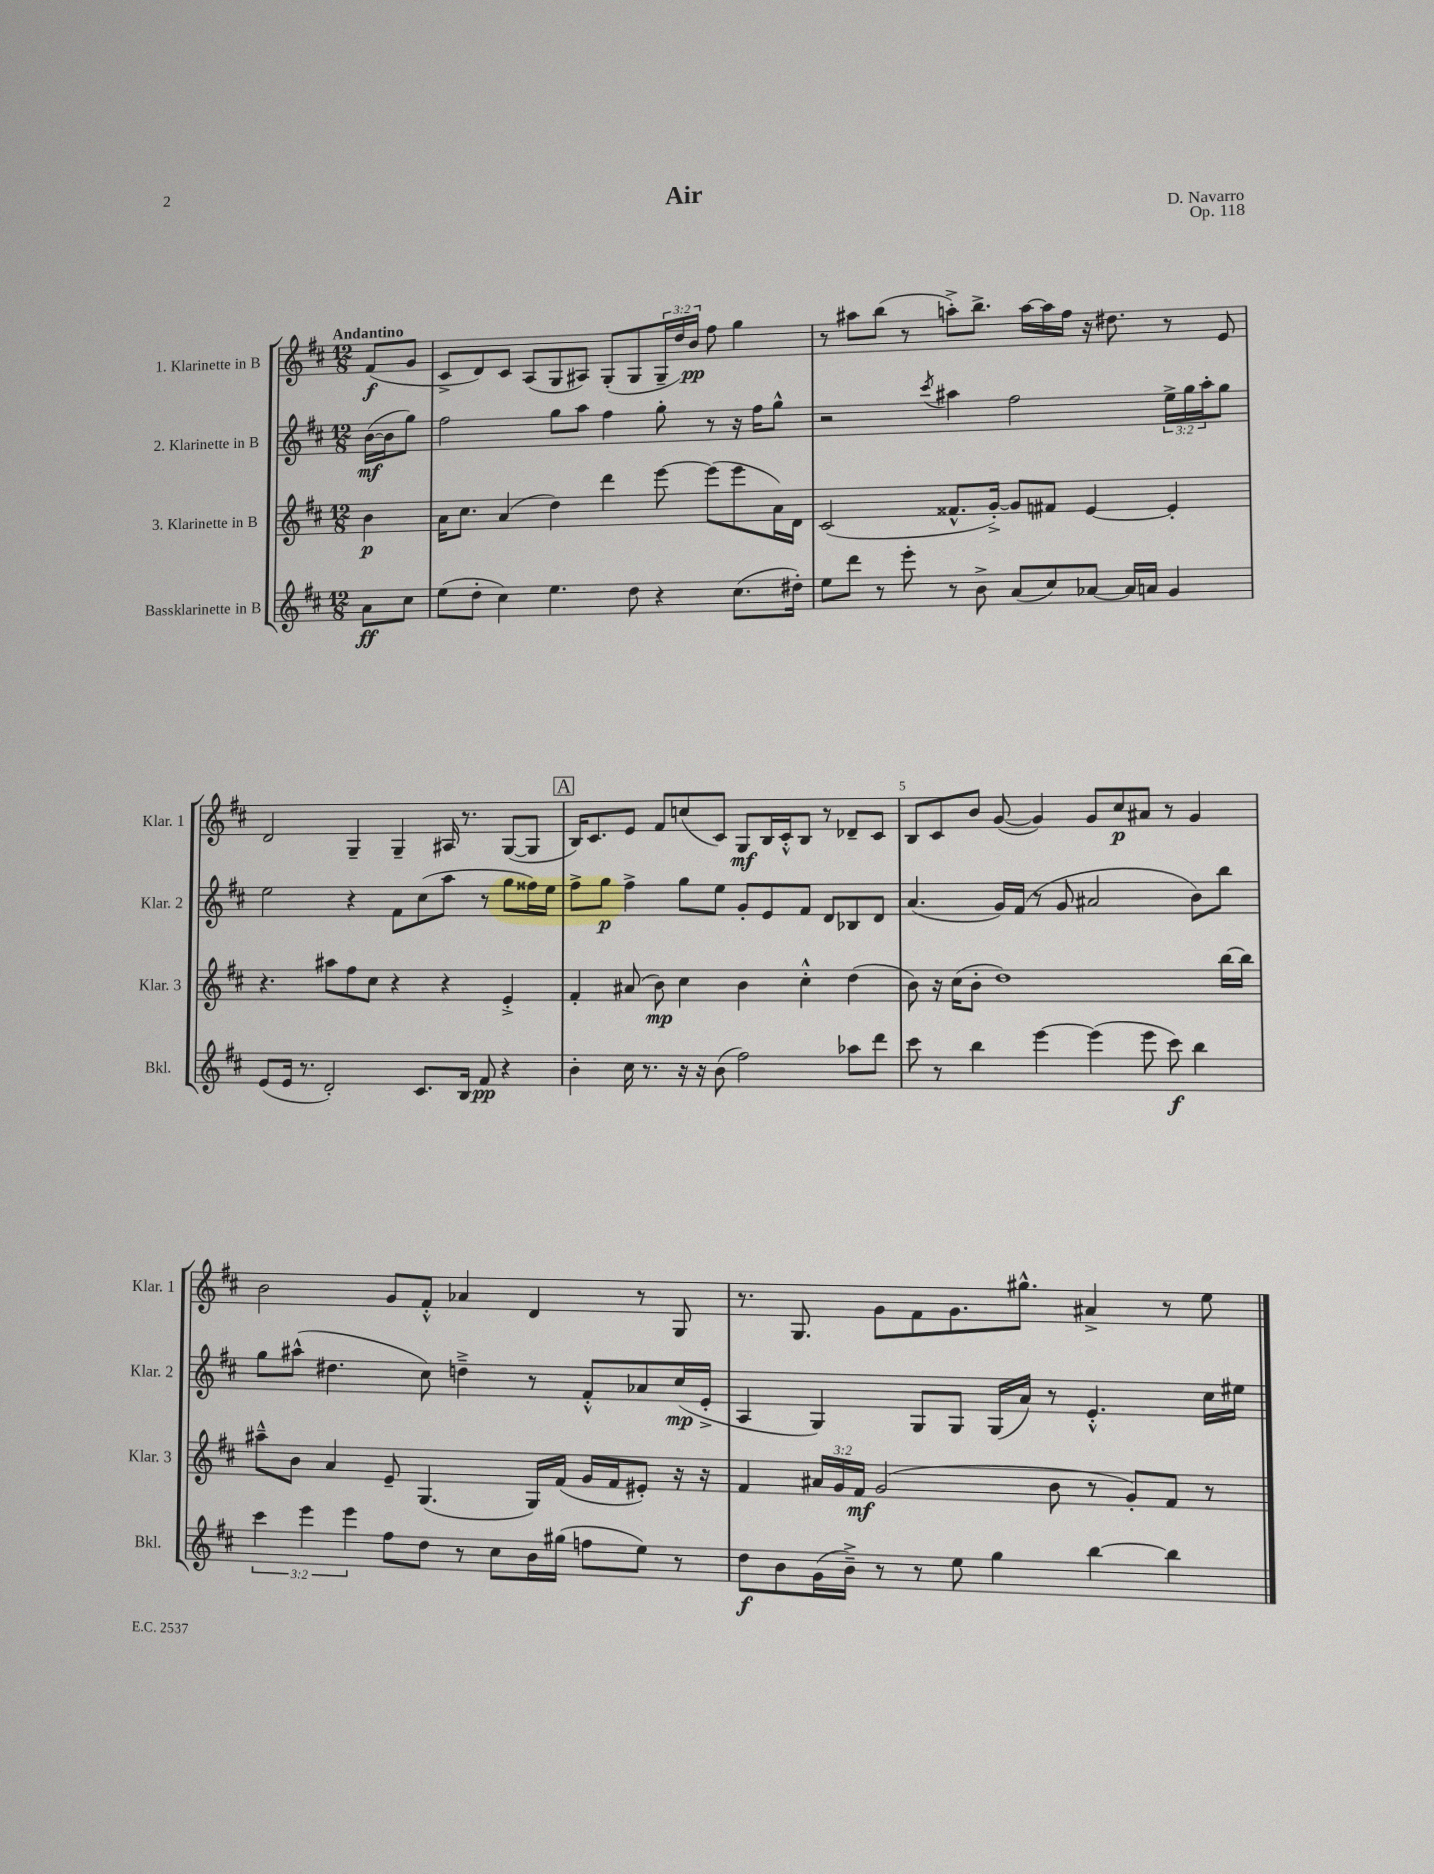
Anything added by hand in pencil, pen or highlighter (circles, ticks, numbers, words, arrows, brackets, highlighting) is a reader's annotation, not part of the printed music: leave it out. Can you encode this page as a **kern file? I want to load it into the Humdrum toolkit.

**kern	**kern	**kern	**kern
*staff4	*staff3	*staff2	*staff1
*clefG2	*clefG2	*clefG2	*clefG2
*k[f#c#]	*k[f#c#]	*k[f#c#]	*k[f#c#]
*M12/8	*M12/8	*M12/8	*M12/8
8a	4b	([16b	(8f#
.	.	16b]	.
8cc#	.	8gg)	8g
=	=	=	=
(8ee	16a	2ff#	8c#^
.	8.cc#	.	.
8dd'	.	.	8d)
4cc#)	(4a	.	8c#
.	.	.	(8A
4.ee	4dd)	8gg	8G
.	.	8aa	8A#)
.	4ddd	4ff#	(8G'
8dd	.	.	8G
4r	[8eee	8gg'	24G~
.	.	.	24dd)
.	.	.	24b
.	(8eee]	8r	8ff#
(8.cc#	8eee	16r	4gg
.	.	16ff#	.
.	16a)	8gg^^	.
16dd#')	16d	.	.
=	=	=	=
8ee	(2c#	2r	8r
8ddd	.	.	8aa#
8r	.	.	(8bb
8eee'	.	.	8r
.	.	8qccc#	.
8r	8.f##^^	4aa#	8aa'^)
8b^	.	.	8.bb^
.	[16g'^)	.	.
(8a	8g]	2ff#	.
.	.	.	[16aa
8cc#)	8f#	.	16aa]
.	.	.	16ff#
[8a-	[4e	.	16r
.	.	.	8.dd#
16a-]	.	.	.
16a	.	.	.
4g	4e']	24ee^	8r
.	.	24gg	.
.	.	24aa#'	.
.	.	8gg	8e
=	=	=	=
(8e	4.r	2ee	2d
16e	.	.	.
8.r	.	.	.
2d')	8aa#	.	.
.	8ff#	4r	4G~
.	8cc#	.	.
.	4r	8f#	4G~
8.c#	.	(8cc#	.
.	4r	8aa	16A#
16B	.	.	8.r
8f#	.	8r	.
4r	4e'^	8gg	([8G
.	.	16ff##)	8G]
.	.	16ee	.
=	=	=	=
4b'	4f#'	8ff#^	16B)
.	.	.	8.c#
.	.	8gg	.
16cc#	(8a#	4ff#^	8e
8.r	.	.	.
.	8b)	.	8f#
16r	4cc#	8gg	(8cc
16r	.	.	.
(8b	.	8ee	8c#)
2ff#)	4b	8g'	8G
.	.	8e	16B
.	.	.	16c#'^^
.	4cc#'^^	8f#	8B
.	.	8d	8r
8aa-	(4dd	8B-	8d-~
8ddd	.	8d	8c#
=	=	=	=
8ccc#	8b)	(4.a	8B
8r	16r	.	8c#
.	(16cc#	.	.
4bb	8b'	.	8b
.	1dd)	16g)	([8g
.	.	(16f#	.
[4eee	.	8r	4g])
.	.	8g	.
(4eee]	.	2a#	8g
.	.	.	8cc#
8eee	.	.	8a#
8ccc#)	.	.	8r
4bb	.	8b)	4g
.	[16bb	8bb	.
.	16bb]	.	.
=	=	=	=
6ccc#	8aa#~^^	8gg	2b
.	8b	(8aa#^^	.
6eee	.	.	.
.	4a	4.dd#	.
6eee	.	.	.
8ff#	8e~	.	8g
8dd	(4.G	8cc#)	8f#'^^
8r	.	4dd~^	4a-
8cc#	.	.	.
16b	16G)	8r	4d
(16gg#	(16f#	.	.
8ff	16g	8f#'^^	.
.	16f#	.	.
8ee)	8e#')	8a-	8r
8r	16r	(16cc#	8G
.	16r	16e'^	.
=	=	=	=
8dd	4f#	4A	8.r
8b	.	.	.
.	.	.	8.G
(16g	24a#	4G)	.
.	24g	.	.
16b~^)	.	.	.
.	24f#	.	.
8r	(2g	.	8g
8r	.	8G	8f#
8ee	.	8G	8.g
4gg	.	(16G	.
.	.	16a)	8.gg#^^
.	8b	8r	.
[4bb	8r	4.e'^^	4a#^
.	8g')	.	.
4bb]	8f#	.	8r
.	8r	16cc#	8ee
.	.	16ee#	.
==	==	==	==
*-	*-	*-	*-
